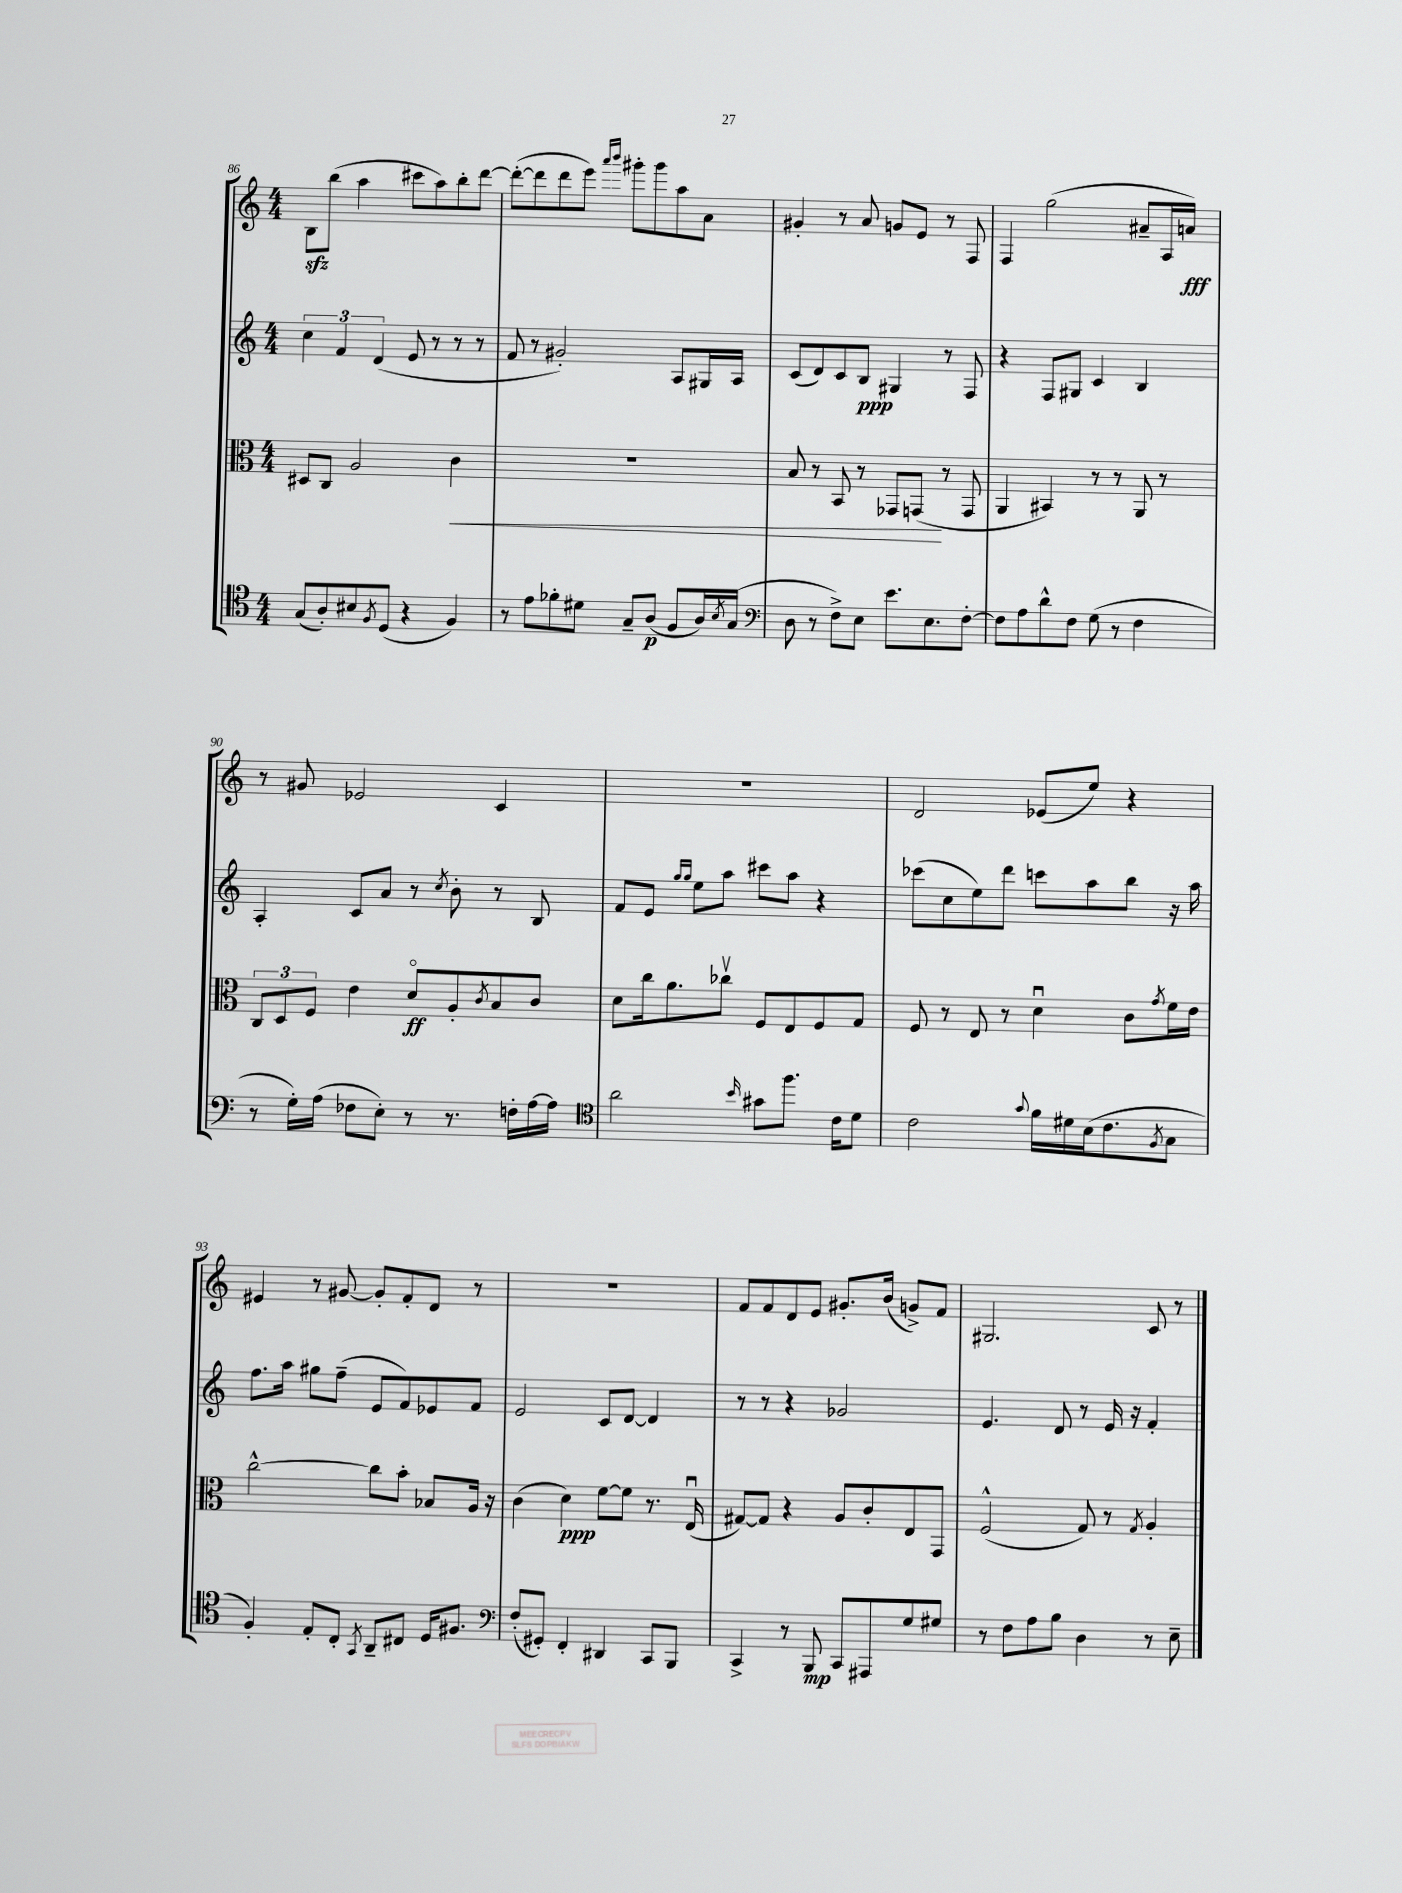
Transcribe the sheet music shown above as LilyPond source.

<<
\new StaffGroup <<
\new Staff = "s0" {
    \clef treble \key c \major \numericTimeSignature \time 4/4
    b8\sfz b''8( a''4 cis'''8 a''8) b''8-. d'''8~ |
    d'''8~-.( d'''8 d'''8 e'''8) \grace { a'''16 b'''16 } gis'''8-. gis'''8 a''8 a'8 |
    gis'4-. r8 a'8 g'8 e'8 r8 f8 |
    f4 g''2( ais'8-- a16 a'16\fff) |
    r8 gis'8 ees'2 c'4 |
    R1 |
    d'2 ees'8( e''8) r4 |
    eis'4 r8 gis'8~ gis'8-. f'8-. d'8 r8 |
    R1 |
    f'8 f'8 d'8 e'8 gis'8.-. b'16( g'8->) f'8 |
    gis2. c'8 r8 \bar "|." |
}
\new Staff = "s1" {
    \clef treble \key c \major \numericTimeSignature \time 4/4
    \tuplet 3/2 { c''4 f'4 d'4( } e'8 r8 r8 r8 |
    f'8 r8 gis'2-.) a8 gis16 a16 |
    c'8( d'8) c'8 b8\ppp gis4 r8 f8 |
    r4 f8 gis8 c'4 b4 |
    a4-. c'8 a'8 r8 \acciaccatura { c''8 } b'8-. r8 b8 |
    f'8 e'8 \grace { g''16 g''16 } e''8 a''8 cis'''8 a''8 r4 |
    ces'''8( c''8 e''8) d'''8 c'''8 a''8 b''8 r16 a''16 |
    f''8. a''16 gis''8 f''8--( e'8 f'8) ees'8 f'8 |
    e'2 c'8 d'8~ d'4 |
    r8 r8 r4 ges'2 |
    e'4. d'8 r8 e'16 r16 f'4-. \bar "|." |
}
\new Staff = "s2" {
    \clef alto \key c \major \numericTimeSignature \time 4/4
    dis8 c8 a2 c'4\< |
    R1 |
    b8 r8 b,8 r8 ges,8 g,8\!( r8 g,8 |
    a,4 bis,4) r8 r8 a,8 r8 |
    \tuplet 3/2 { c8 d8 f8 } e'4 d'8\flageolet\ff a8-. \acciaccatura { c'8 } b8 c'8 |
    d'8 c''16 a'8. ces''8\upbow f8 e8 f8 g8 |
    f8 r8 e8 r8 d'4\downbow c'8 \acciaccatura { g'8 } f'16 e'16 |
    c''2~-^ c''8 b'8-. bes8 a16 r16 |
    c'4( d'4\ppp) f'8~ f'8 r8. e16\downbow( |
    gis8~) gis8 r4 a8 c'8-. e8 g,8 |
    f2-^( g8) r8 \acciaccatura { g8 } a4-. \bar "|." |
}
\new Staff = "s3" {
    \clef tenor \key c \major \numericTimeSignature \time 4/4
    g8( a8-.) bis8 \acciaccatura { f8 } d8( r4 f4) |
    r8 e'8 fes'8-. dis'8 g8-- a8\p( f8 a16) \acciaccatura { b8 } g16( |
    \clef bass d8 r8 f8->) e8 e'8. e8. f8~-. |
    f8 a8 d'8-^ f8 g8( r8 f4 |
    r8 g16-.) a16( fes8 e8-.) r8 r8. f16-. a16~ a16 |
    \clef tenor a'2 \grace { b'16 } gis'8 f''8. c'16 d'8 |
    c'2 \appoggiatura { g'8 } f'16 dis'16 b16( c'8. \acciaccatura { f8 } g8 |
    f4-.) e8-. c8-. \acciaccatura { g,8 } a,8-- cis8 d16 fis8. |
    \clef bass f8-.( gis,8-.) f,4-. dis,4 c,8 b,,8 |
    c,4-> r8 b,,8\mp c,8 ais,,8 g8 gis8 |
    r8 f8 a8 b8 d4 r8 e8-- \bar "|." |
}
>>
>>
\layout { \context { \Score currentBarNumber = #86 } }
